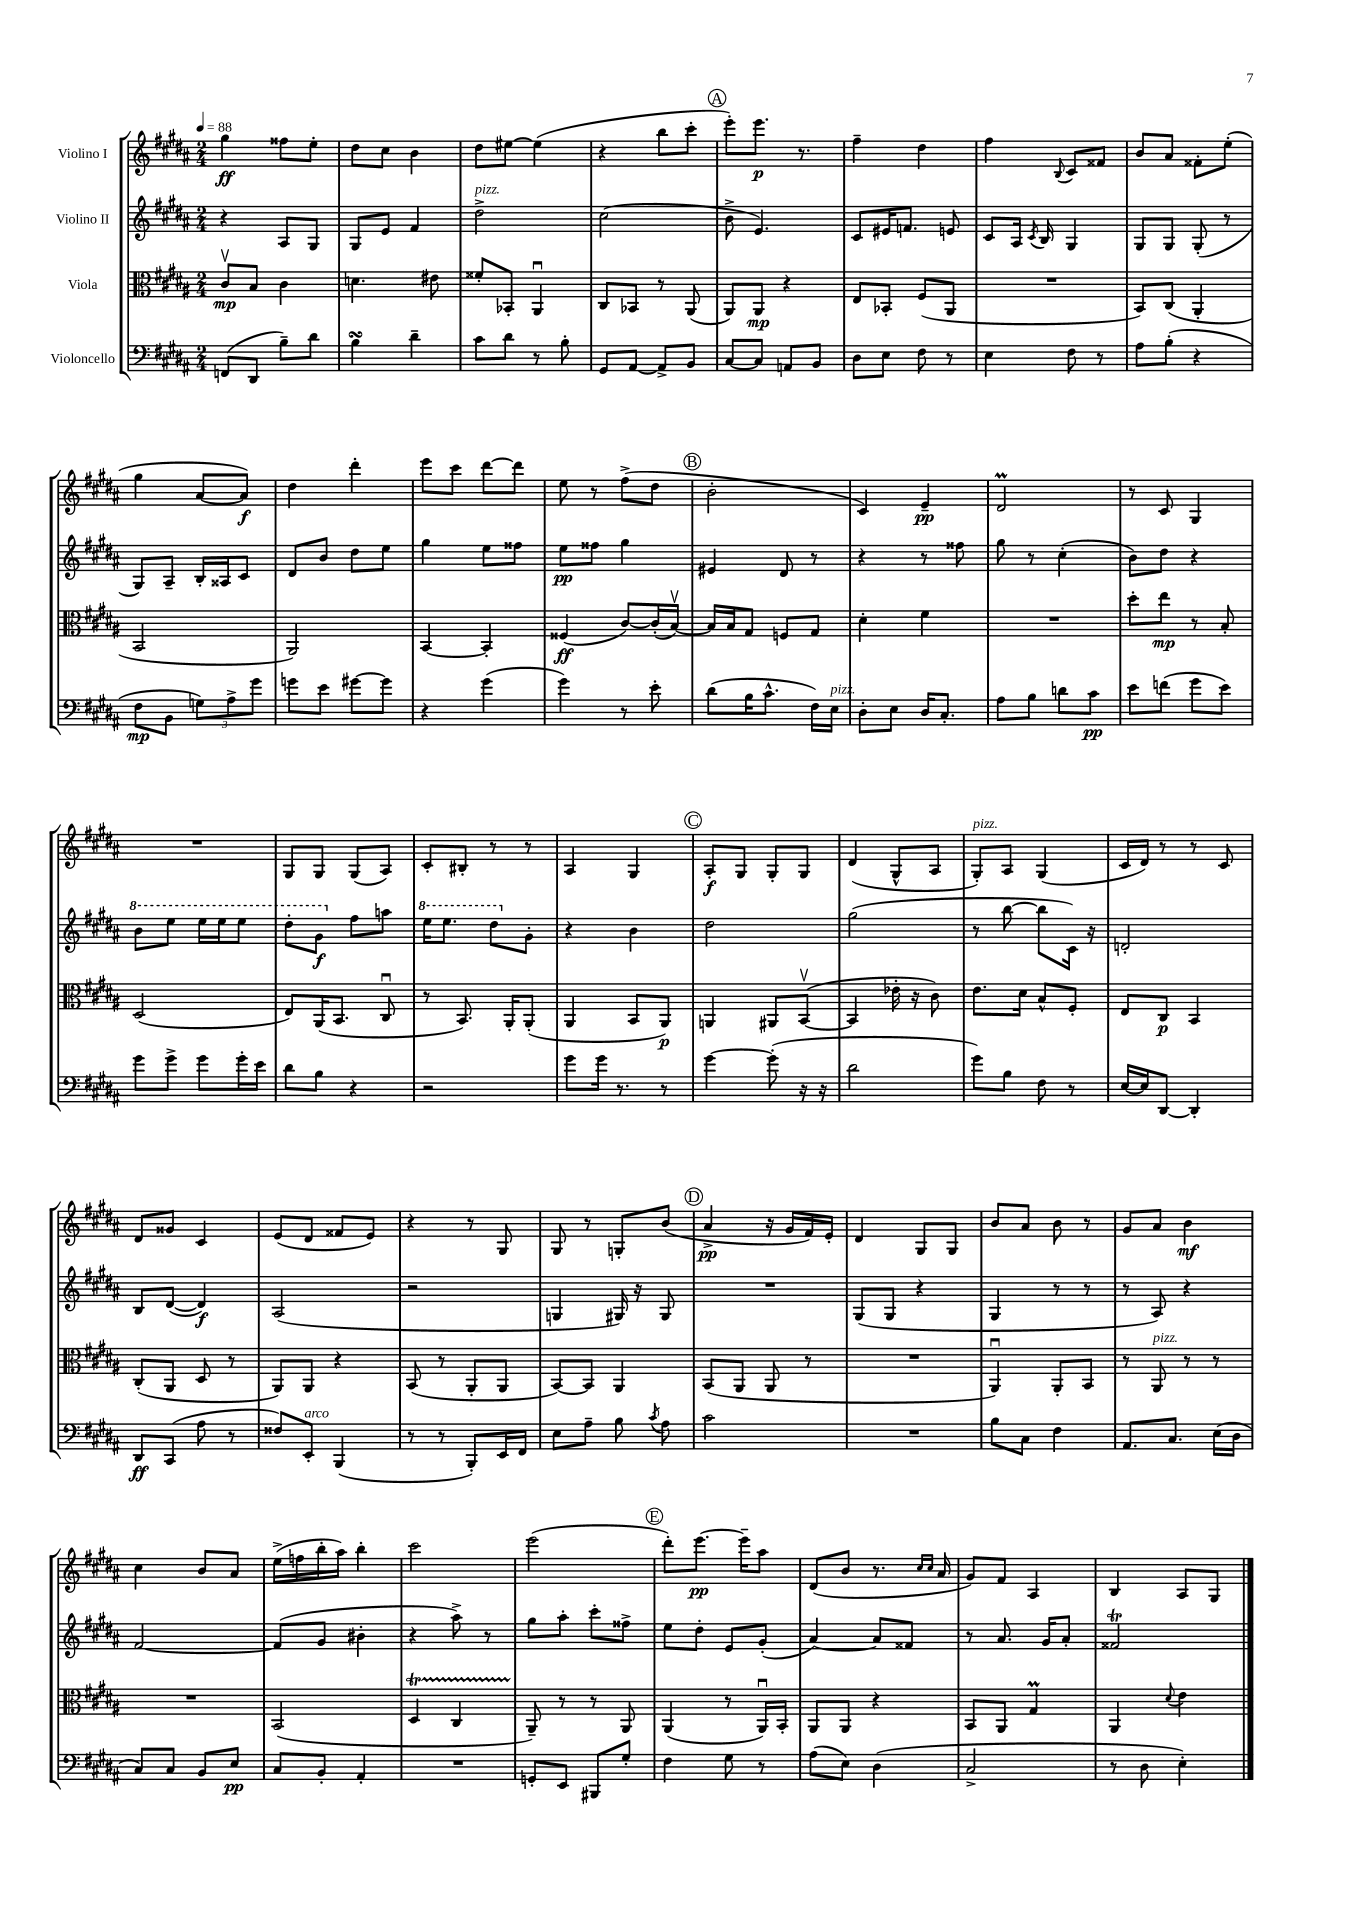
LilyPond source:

<<
\new StaffGroup <<
\new Staff = "s0" \with { instrumentName = "Violino I" } {
    \clef treble \key b \major \numericTimeSignature \time 2/4 \tempo 4 = 88
    \autoBeamOff gis''4\ff fisis''8[ e''8]-. |
    dis''8[ cis''8] b'4 |
    dis''8[ eis''8]~ eis''4( |
    r4 b''8[ cis'''8]-. |
    \mark \markup { \circle "A" } e'''8[-.) e'''8.]\p r8. |
    fis''4-- dis''4 |
    fis''4 \appoggiatura { b8 } cis'8[ fisis'8] |
    b'8[ ais'8] fisis'8[-. e''8]-.( |
    gis''4 ais'8[~ ais'8]\f) |
    dis''4 dis'''4-. |
    e'''8[ cis'''8] dis'''8[~ dis'''8] |
    e''8 r8 fis''8[->( dis''8] |
    \mark \markup { \circle "B" } b'2-. |
    cis'4) e'4--\pp |
    dis'2\prall |
    r8 cis'8 gis4 |
    R2 |
    gis8[ gis8] gis8[( ais8]) |
    cis'8[-. bis8]-. r8 r8 |
    ais4 gis4 |
    \mark \markup { \circle "C" } ais8[-.\f gis8] gis8[-. gis8] |
    dis'4( gis8[-^ ais8] |
    gis8[-.^\markup { \italic "pizz." }) ais8] gis4( |
    cis'16[ dis'16]) r8 r8 cis'8 |
    dis'8[ gisis'8] cis'4 |
    e'8[( dis'8] fisis'8[ e'8]) |
    r4 r8 gis8 |
    gis8 r8 g8[-. b'8]( |
    \mark \markup { \circle "D" } ais'4->\pp r16 gis'16[ fis'16) e'16]-. |
    dis'4 gis8[ gis8] |
    b'8[ ais'8] b'8 r8 |
    gis'8[ ais'8] b'4\mf |
    cis''4 b'8[ ais'8] |
    e''16[->( f''16 b''16-. ais''16]) b''4-. |
    cis'''2 |
    e'''2( |
    \mark \markup { \circle "E" } dis'''8[-.) e'''8.]~\pp e'''16[-- ais''8] |
    dis'8[( b'8] r8. \grace { cis''16[ cis''16] } ais'16 |
    gis'8[) fis'8] ais4 |
    b4 ais8[ gis8] \bar "|." |
}
\new Staff = "s1" \with { instrumentName = "Violino II" } {
    \clef treble \key b \major \numericTimeSignature \time 2/4
    \autoBeamOff r4 ais8[ gis8] |
    gis8[ e'8] fis'4 |
    dis''2->^\markup { \italic "pizz." } |
    cis''2( |
    \mark \markup { \circle "A" } b'8-> e'4.) |
    cis'8[ eis'16 f'8.] e'8 |
    cis'8[ ais16] \acciaccatura { cis'8 } b16 gis4 |
    gis8[ gis8] gis8-.( r8 |
    gis8[) ais8]-- b16[-. aisis16 cis'8] |
    dis'8[ b'8] dis''8[ e''8] |
    gis''4 e''8[ fisis''8] |
    e''8[\pp fisis''8] gis''4 |
    \mark \markup { \circle "B" } eis'4 dis'8 r8 |
    r4 r8 fisis''8 |
    gis''8 r8 cis''4-.( |
    b'8[) dis''8] r4 |
    \ottava #1 b''8[ e'''8] e'''16[ e'''16 e'''8] |
    dis'''8[-. gis''8]\f \ottava #0 fis''8[ a''8] |
    \ottava #1 e'''16[ e'''8.] dis'''8[ \ottava #0 gis'8]-. |
    r4 b'4 |
    \mark \markup { \circle "C" } dis''2 |
    gis''2( |
    r8 b''8~ b''8[ cis'16]) r16 |
    d'2-. |
    b8[ dis'8]~( dis'4\f) |
    ais2( |
    r2 |
    g4 gis16) r16 gis8 |
    \mark \markup { \circle "D" } R2 |
    gis8[( gis8] r4 |
    gis4 r8 r8 |
    r8 ais8) r4 |
    fis'2~ |
    fis'8[( gis'8] bis'4-. |
    r4 ais''8->) r8 |
    gis''8[ ais''8]-. cis'''8[-. fisis''8]-> |
    \mark \markup { \circle "E" } e''8[ dis''8]-. e'8[ gis'8]-.( |
    ais'4~) ais'8[ fisis'8] |
    r8 ais'8. gis'16[ ais'8]-. |
    fisis'2\trill \bar "|." |
}
\new Staff = "s2" \with { instrumentName = "Viola" } {
    \clef alto \key b \major \numericTimeSignature \time 2/4
    \autoBeamOff cis'8[\upbow\mp b8] cis'4 |
    d'4. eis'8 |
    fisis'8[-. bes,8]-. ais,4\downbow |
    cis8[ bes,8] r8 ais,8( |
    \mark \markup { \circle "A" } ais,8[) ais,8]\mp r4 |
    e8[ bes,8]-. fis8[( ais,8] |
    R2 |
    b,8[) cis8]( ais,4-. |
    b,2 |
    ais,2) |
    b,4~ b,4-. |
    fisis4\ff( cis'8[~) cis'16-.( b16]~\upbow) |
    \mark \markup { \circle "B" } b16[ b16 gis8] f8[ gis8] |
    dis'4-. fis'4 |
    R2 |
    dis''8[-. e''8]\mp r8 b8-. |
    dis2( |
    e8[) ais,16( b,8.] cis8\downbow |
    r8 b,8.) ais,16[-. ais,8]-.( |
    ais,4 b,8[ ais,8]\p) |
    \mark \markup { \circle "C" } a,4 ais,8[ b,8]~\upbow( |
    b,4 ees'16-. r16 cis'8) |
    e'8.[ dis'16] b8[-^ fis8]-. |
    e8[ cis8]\p b,4 |
    cis8[-.( ais,8] dis8 r8 |
    ais,8[) ais,8] r4 |
    b,8( r8 ais,8[-. ais,8] |
    b,8[~) b,8] ais,4 |
    \mark \markup { \circle "D" } b,8[( ais,8] ais,8 r8 |
    R2 |
    ais,4\downbow) ais,8[-. b,8] |
    r8 ais,8^\markup { \italic "pizz." } r8 r8 |
    R2 |
    b,2( |
    dis4\startTrillSpan cis4 |
    ais,8--\stopTrillSpan) r8 r8 ais,8 |
    \mark \markup { \circle "E" } ais,4( r8 ais,16[\downbow) b,16]-. |
    ais,8[ ais,8] r4 |
    b,8[ ais,8] gis4\prall |
    ais,4 \appoggiatura { dis'8 } e'4 \bar "|." |
}
\new Staff = "s3" \with { instrumentName = "Violoncello" } {
    \clef bass \key b \major \numericTimeSignature \time 2/4
    \autoBeamOff f,8[( dis,8] b8[--) dis'8] |
    b4\turn dis'4-- |
    cis'8[ dis'8] r8 b8-. |
    gis,8[ ais,8]~ ais,8[-> b,8] |
    \mark \markup { \circle "A" } cis8[~ cis8] a,8[ b,8] |
    dis8[ e8] fis8 r8 |
    e4 fis8 r8 |
    ais8[ b8]-.( r4 |
    fis8[\mp b,8] \tuplet 3/2 { g8[) ais8-> gis'8] } |
    g'8[ e'8] gis'8[~ gis'8] |
    r4 gis'4( |
    gis'4) r8 e'8-. |
    \mark \markup { \circle "B" } dis'8[( b16 cis'8.]-^ fis16[) e16]^\markup { \italic "pizz." } |
    dis8[-. e8] dis16[ cis8.]-. |
    ais8[ b8] d'8[ cis'8]\pp |
    e'8[ f'8]( gis'8[ e'8]) |
    gis'8[ gis'8]-> gis'8[ gis'16-. e'16] |
    dis'8[ b8] r4 |
    r2 |
    gis'8[ gis'16] r8. r8 |
    \mark \markup { \circle "C" } gis'4~ gis'8-.( r16 r16 |
    dis'2 |
    gis'8[) b8] fis8 r8 |
    e16[~ e16 dis,8]~ dis,4-. |
    dis,8[\ff cis,8]( ais8 r8 |
    fisis8[) e,8]-.^\markup { \italic "arco" } b,,4( |
    r8 r8 b,,8[-.) e,16 fis,16] |
    e8[ ais8]-- b8 \acciaccatura { cis'8 } ais8 |
    \mark \markup { \circle "D" } cis'2 |
    R2 |
    b8[ cis8] fis4 |
    ais,8.[ cis8.] e16[( dis16] |
    cis8[) cis8] b,8[ e8]\pp |
    cis8[ b,8]-. ais,4-. |
    R2 |
    g,8[-. e,8] bis,,8[ gis8]-. |
    \mark \markup { \circle "E" } fis4 gis8 r8 |
    ais8[( e8]) dis4( |
    cis2-> |
    r8 dis8 e4-.) \bar "|." |
}
>>
>>
\layout { \context { \Score \remove "Bar_number_engraver" } }
